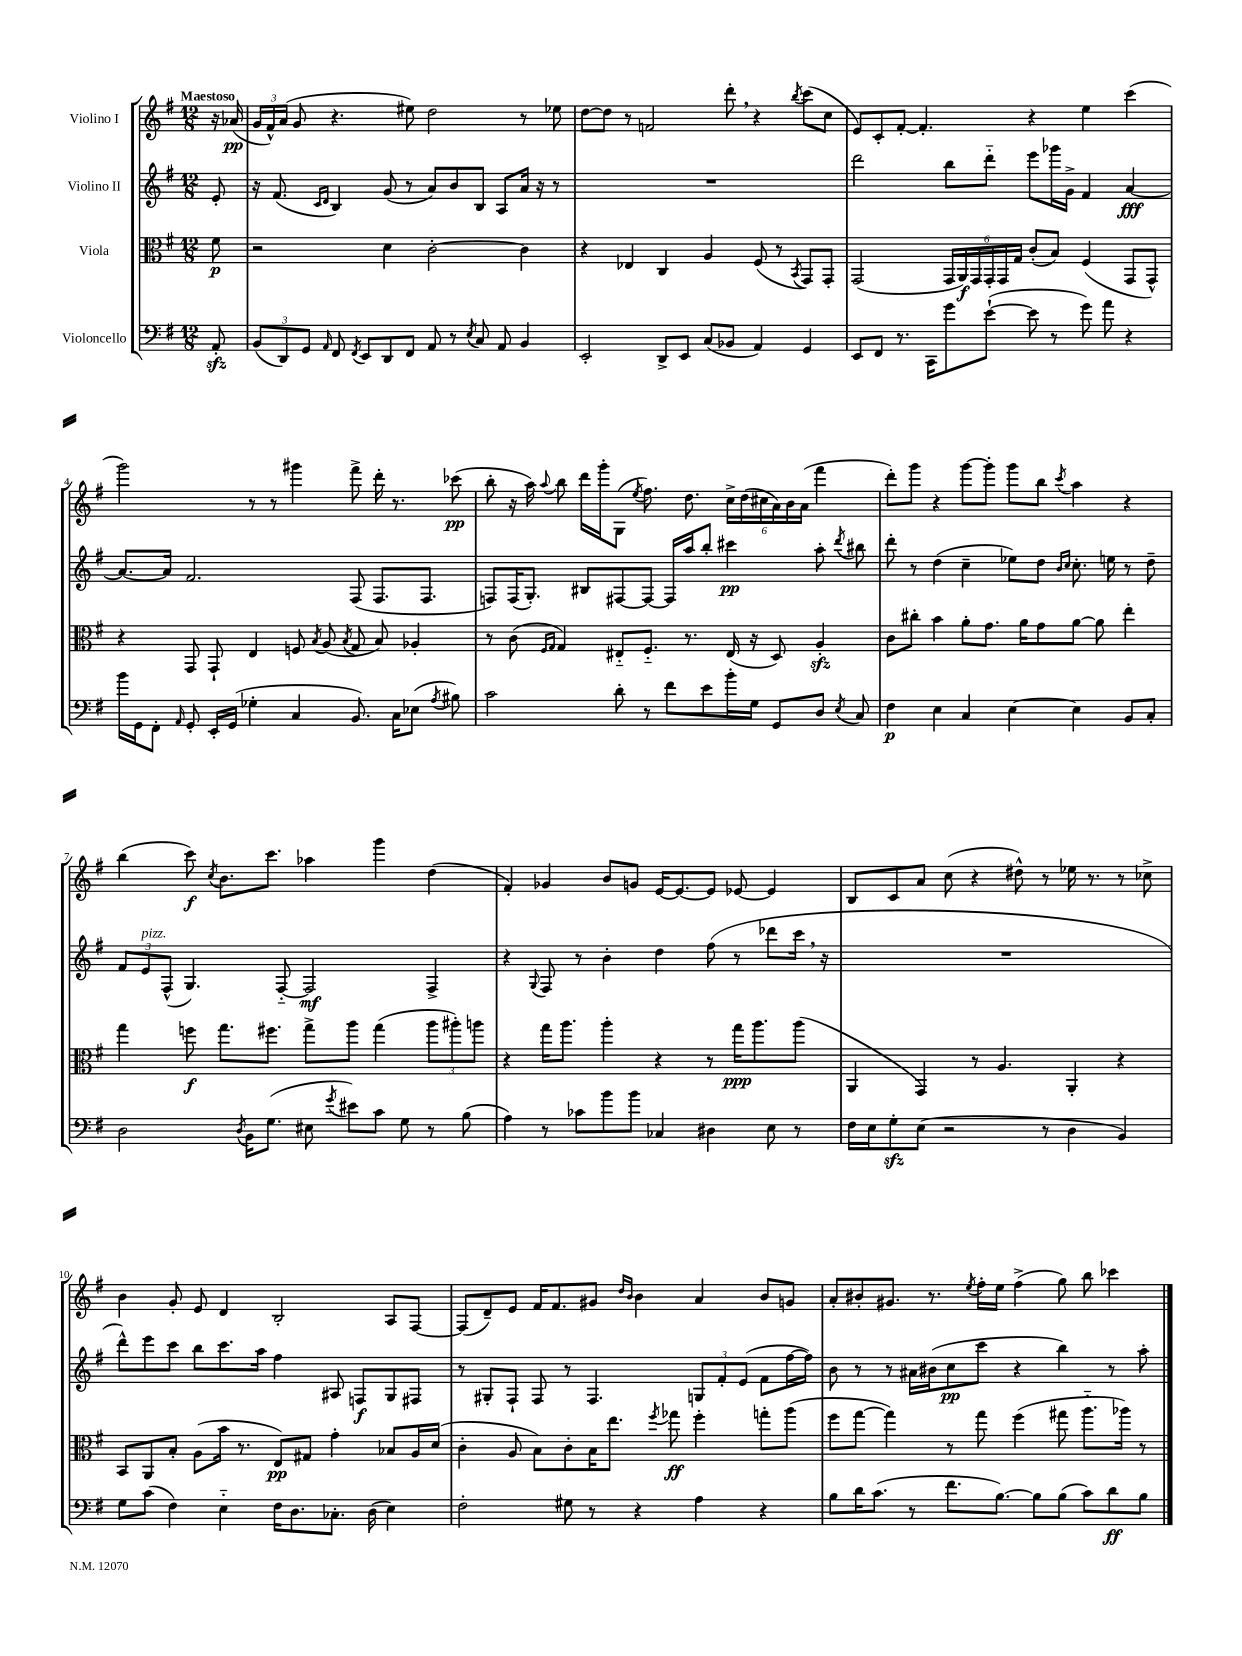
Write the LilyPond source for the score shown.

<<
\new StaffGroup <<
\new Staff = "s0" \with { instrumentName = "Violino I" } {
    \clef treble \key g \major \numericTimeSignature \time 12/8 \partial 8 \tempo "Maestoso"
    \autoBeamOff r16 aes'16\pp( |
    \tuplet 3/2 { g'16[ fis'16-^) a'16]( } g'8 r4. eis''8) d''2 r8 ees''8 |
    d''8[~ d''8] r8 f'2 d'''8-. \breathe r4 \acciaccatura { b''8 } c'''8[( c''8] |
    e'8[) c'8-. fis'8]~-. fis'4.-. r4 e''4 c'''4( |
    g'''2) r8 r8 gis'''4 fis'''8-> d'''16-. r8. ces'''8\pp( |
    b''8-. r16 a''16) \appoggiatura { a''8 } b''8 d'''16[ g'''16-. g8]( \acciaccatura { e''8 } fis''8.) d''8. \tuplet 6/4 { c''16[-> d''16( cis''16 a'16) b'16 a'16]( } fis'''4 |
    d'''8[-.) g'''8] r4 g'''8[~ g'''8]-. g'''8[ b''8] \acciaccatura { c'''8 } a''4 r4 |
    b''4( c'''8\f) \acciaccatura { c''8 } b'8.[ c'''8.] aes''4 g'''4 d''4( |
    fis'4-.) ges'4 b'8[ g'8] e'16[~ e'8.~ e'8] ees'8~ ees'4 |
    b8[ c'8 a'8] c''8( r4 dis''8-^) r8 ees''16 r8. r8 ces''8-> |
    b'4 g'8-. e'8 d'4 b2-. a8[ fis8]~ |
    fis8[( d'8--) e'8] fis'16[ fis'8. gis'8] \grace { d''16[ b'16] } b'4 a'4 b'8[ g'8] |
    a'8[-. bis'8-. gis'8.] r8. \acciaccatura { e''8 } fis''16[-. e''16] fis''4->( g''8) b''8 ces'''4 \bar "|." |
}
\new Staff = "s1" \with { instrumentName = "Violino II" } {
    \clef treble \key g \major \numericTimeSignature \time 12/8 \partial 8
    \autoBeamOff e'8-. |
    r16 fis'8.( \grace { c'16[ d'16] } b4) g'8( r8 a'8[) b'8 b8] a8[ a'16] r16 r8 |
    R1. |
    d'''2 b''8[ d'''8]-_ e'''8[ ges'''16 g'16]-> fis'4 a'4~\fff |
    a'8.[~ a'16] fis'2. fis8( fis8.[ fis8.] |
    f8[) f16( g8.]-.) bis8[ fis8~ fis8]~ fis16[ a''16 b''8]-. cis'''4\pp a''8-. \acciaccatura { d'''8 } bis''8 |
    d'''8-. r8 d''4( c''4-- ees''8[) d''8] \grace { b'16[ c''16] } c''8.-. e''16 r8 d''8-- |
    \tuplet 3/2 { fis'8[ e'8^\markup { \italic "pizz." } fis8]-^( } g4.) fis8~-_ fis2\mf fis4-> |
    r4 \appoggiatura { g8 } fis8 r8 b'4-. d''4 fis''8( r8 des'''8[ c'''16] \breathe r16 |
    R1. |
    d'''8[-^) e'''8 c'''8] b''8[ c'''8. a''16] fis''4 ais8 f8[\f g8 fis8] |
    r8 gis8[-. fis8]-! fis8 r8 fis4. \tuplet 3/2 { g8[ fis'8-. e'8]( } fis'8[ fis''16~ fis''16]) |
    b'8 r8 r8 ais'16[ bis'16( c''8\pp c'''8] r4 b''4) r8 a''8-. \bar "|." |
}
\new Staff = "s2" \with { instrumentName = "Viola" } {
    \clef alto \key g \major \numericTimeSignature \time 12/8 \partial 8
    \autoBeamOff fis'8\p |
    r2 d'4 c'2~-. c'4 |
    r4 ees4 c4 a4 fis8( r8 \acciaccatura { b,8 } g,8[) g,8]-. |
    g,2( \tuplet 6/4 { g,16[ a,16\f) g,16 g,16-. g,16 g16] } c'8[-.( b8]) fis4( g,8[ g,8]-^) |
    r4 g,8 g,8-! e4 f8 \acciaccatura { b8 } a8( \acciaccatura { b8 } g8 b8) aes4-. |
    r8 c'8( \grace { fis16[ g16] } g4) eis8[-_ fis8.]-_ r8. eis16( r16 d8) a4-.\sfz |
    c'8[ cis''8]-. b'4 a'8[-. g'8.] a'16[ g'8 a'8]~ a'8 e''4-. |
    g''4 f''8\f g''8.[ fis''8.] g''8[-> a''8] g''4( \tuplet 3/2 { a''8[ ais''8-.) a''8] } |
    r4 g''16[ a''8.] a''4-. r4 r8 g''16[\ppp a''8. a''8]( |
    a,4 g,4) r8 a4. a,4-. r4 |
    b,8[ a,8 b8]-. a8[( b'16] r8. e8[\pp) gis8] g'4-. bes8[ a16 d'16]( |
    c'4-. a8 b8[) c'8-. b16 e''8.] \acciaccatura { fis''8 } ges''8\ff fis''4-. g''8[-. a''8]( |
    fis''8[ g''8]~ g''4) r8 g''8 fis''4( gis''8 a''8.[-_ aes''16]) r8 \bar "|." |
}
\new Staff = "s3" \with { instrumentName = "Violoncello" } {
    \clef bass \key g \major \numericTimeSignature \time 12/8 \partial 8
    \autoBeamOff a,8-.\sfz |
    \tuplet 3/2 { b,8[( d,8) g,8] } \grace { a,16 } fis,8 \acciaccatura { fis,8 } e,8[ d,8 fis,8] a,8 r8 \acciaccatura { e8 } c8 a,8 b,4 |
    e,2-. d,8[-> e,8] c8[( bes,8] a,4) g,4 |
    e,8[ fis,8] r8. c,16[ g'8 e'8]~-!( e'8 r8 g'8) a'8 r4 |
    b'16[ g,16 fis,8]-. \grace { a,16 } g,8-. e,16[-. g,16]( ges4-. c4 b,8.) c16[ ees8]( \acciaccatura { a8 } bis8) |
    c'2 d'8-. r8 fis'8[ e'8 b'16-. g16] g,8[ d8] \acciaccatura { e8 } c8 |
    fis4\p e4 c4 e4~ e4 b,8[ c8]-. |
    d2 \acciaccatura { d8 } b,16[ g8.]( eis8 \acciaccatura { g'8 } eis'8[) c'8] g8 r8 b8( |
    a4) r8 ces'8[ b'8 b'8] ces4 dis4 e8 r8 |
    fis16[ e16 g8-.\sfz e8]( r2 r8 d4 b,4) |
    g8[ c'8]( fis4) e4-_ fis16[ d8. ces8.]-. d16( e4) |
    fis2-. gis8 r8 r4 a4 r4 |
    b8[ d'16 c'8.]( r8 fis'8.[ b8.]~) b8[ b8]( c'8[) d'8\ff b8] \bar "|." |
}
>>
>>
